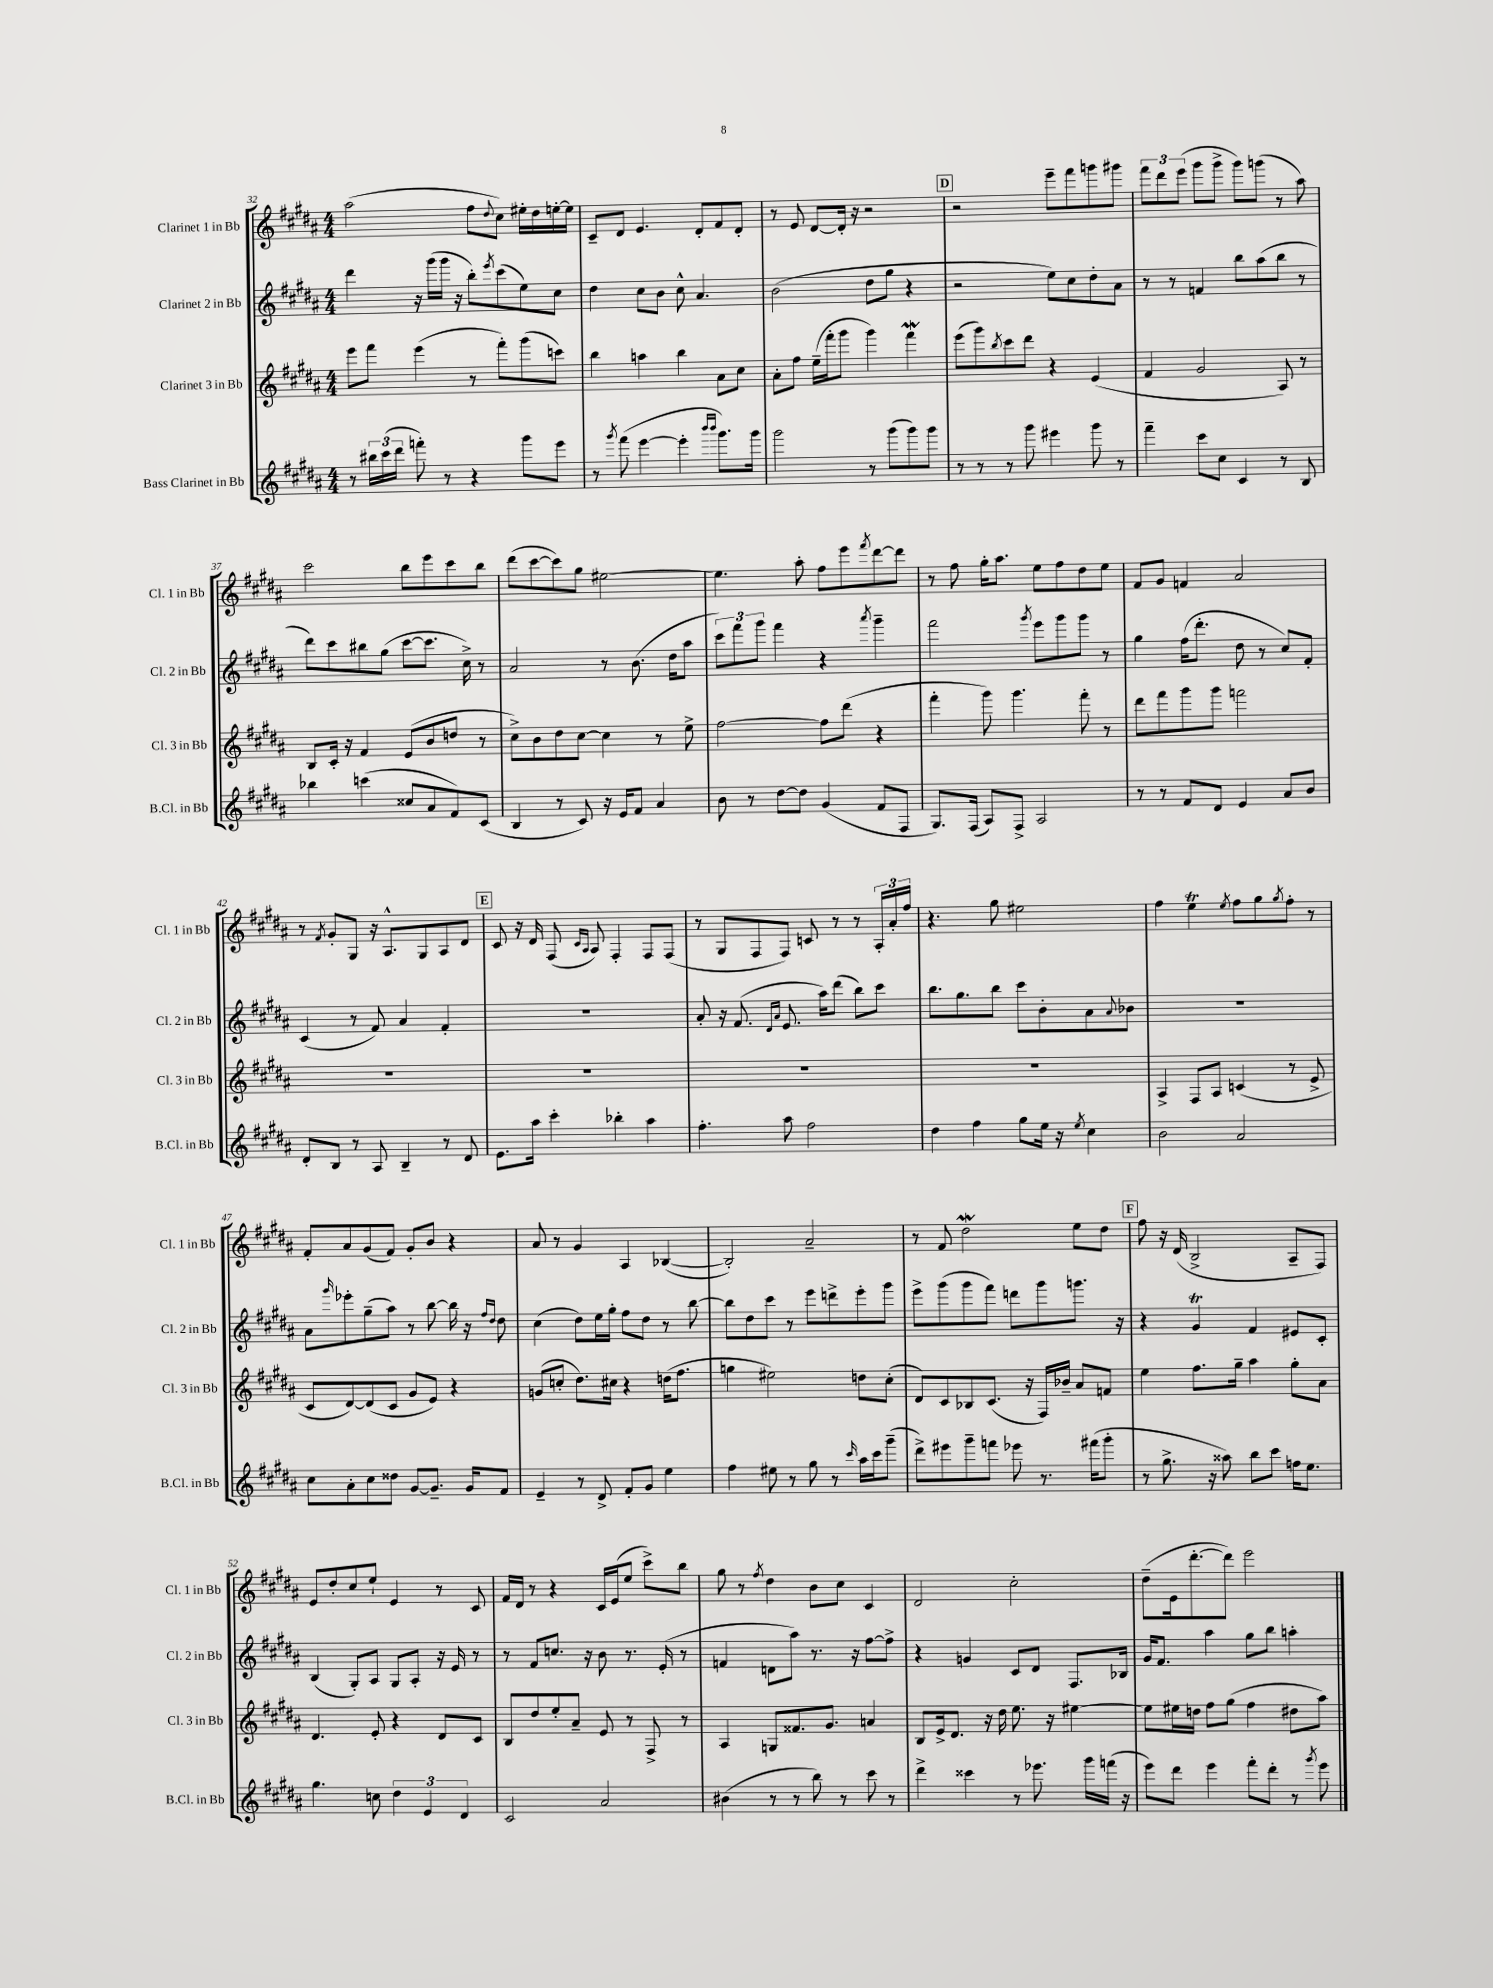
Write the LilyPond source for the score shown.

<<
\new StaffGroup <<
\new Staff = "s0" \with { instrumentName = "Clarinet 1 in Bb" shortInstrumentName = "Cl. 1 in Bb" } {
    \clef treble \key b \major \numericTimeSignature \time 4/4
    ais''2( fis''8 \appoggiatura { dis''8 } cis''8) eis''16-. dis''16 e''16~-. e''16 |
    cis'8-- dis'8 e'4. dis'8-. fis'8 dis'8-. |
    r8 e'8 dis'8~ dis'16-. r16 r2 |
    \mark \markup { \box "D" } r2 e'''8-- fis'''8 g'''8 gis'''8 |
    \tuplet 3/2 { fis'''8 dis'''8 e'''8( } gis'''8 gis'''8-> gis'''8) g'''8( r8 ais''8) |
    cis'''2 b''8 e'''8 cis'''8 b''8 |
    dis'''8( cis'''8~ cis'''8) gis''8 eis''2~ |
    eis''4. ais''8-. fis''8 e'''8 \acciaccatura { fis'''8 } dis'''8~ dis'''8 |
    r8 fis''8 gis''16-. ais''8. e''8 fis''8 dis''8 e''8 |
    fis'8 gis'8 f'4 ais'2 |
    r8 \acciaccatura { fis'8 } gis'8-. gis8 r16 ais8.-^ gis8 ais8 dis'8 |
    \mark \markup { \box "E" } cis'8 r16 dis'16 fis8( \grace { cis'16 ais16 } ais8) fis4-. fis8 fis8( |
    r8 gis8 fis8 fis8) c'8 r8 r8 \tuplet 3/2 { ais16-. ais'16-. fis''16 } |
    r4. gis''8 eis''2 |
    fis''4 e''4\trill \acciaccatura { e''8 } fis''8 gis''8 \acciaccatura { gis''8 } fis''8-. r8 |
    fis'8-. ais'8 gis'8( fis'8) gis'8-. b'8 r4 |
    ais'8 r8 gis'4 ais4 bes4~( |
    bes2-.) ais'2-- |
    r8 fis'8 dis''2\mordent e''8 dis''8 |
    \mark \markup { \box "F" } fis''8 r16 dis'16( b2-> ais8-- fis8) |
    e'8 dis''8-. cis''8 e''8-! e'4 r8 cis'8 |
    fis'16 dis'16 r8 r4 cis'16 e'16( e''8 cis'''8->) b''8 |
    gis''8 r8 \acciaccatura { fis''8 } dis''4 b'8 cis''8 cis'4 |
    dis'2 cis''2-. |
    dis''8--( e'16 dis'''8.~-. dis'''8) e'''2 \bar "|." |
}
\new Staff = "s1" \with { instrumentName = "Clarinet 2 in Bb" shortInstrumentName = "Cl. 2 in Bb" } {
    \clef treble \key b \major \numericTimeSignature \time 4/4
    dis'''4 r16 gis'''16( gis'''16 r16 b''8-.) \acciaccatura { e'''8 } cis'''8( e''8) cis''8 |
    dis''4 cis''8 b'8 cis''8-^ ais'4. |
    b'2( dis''8 gis''8 r4 |
    \mark \markup { \box "D" } r2 e''8) cis''8 dis''8-. ais'8 |
    r8 r8 f'4 b''8 ais''8( b''8 r8 |
    dis'''8) cis'''8 bis''8 gis''8( cis'''8~ cis'''8. cis''16->) r8 |
    ais'2 r8 b'8.( dis''16 ais''8 |
    \tuplet 3/2 { cis'''8) fis'''8 gis'''8 } fis'''4 r4 \acciaccatura { ais'''8 } gis'''4-- |
    fis'''2 \acciaccatura { gis'''8 } e'''8 gis'''8 gis'''8 r8 |
    gis''4 fis''16( dis'''8.-. dis''8 r8 cis''8) fis'8-. |
    cis'4( r8 fis'8) ais'4 fis'4-. |
    \mark \markup { \box "E" } R1 |
    ais'8-. r16 fis'8.( \grace { dis'16 ais'16 } e'8. ais''16) dis'''8( b''8) cis'''8 |
    b''8. gis''8. b''8 cis'''8 b'8-. ais'8 \appoggiatura { ais'8 } bes'8 |
    R1 |
    ais'8 \grace { gis'''16 } ees'''8-. gis''8--( ais''8) r8 b''8~ b''16 r16 \grace { fis''16 dis''16 } dis''8 |
    cis''4( dis''8) e''16 gis''16-. fis''8 dis''8 r8 b''8~ |
    b''8 dis''8 cis'''8 r8 e'''8 d'''8-> e'''8-. gis'''8 |
    e'''8-> gis'''8( gis'''8 fis'''8) d'''8 gis'''8 g'''8. r16 |
    \mark \markup { \box "F" } r4 gis'4\trill fis'4 eis'8 cis'8-. |
    b4( gis8-.) ais8 gis8 ais8-. r16 e'16 r8 |
    r8 fis'8 c''8. r16 b'8 r8. e'16-.( r8 |
    f'4 d'8 ais''8) r8. r16 fis''8~ fis''8-> |
    r4 g'4 cis'8 dis'8 fis8. bes16 |
    gis'16 fis'8. ais''4 gis''8 b''8 a''4-. \bar "|." |
}
\new Staff = "s2" \with { instrumentName = "Clarinet 3 in Bb" shortInstrumentName = "Cl. 3 in Bb" } {
    \clef treble \key b \major \numericTimeSignature \time 4/4
    e'''8 fis'''8 e'''4( r8 fis'''8-.) gis'''8( c'''8) |
    b''4 a''4 b''4 ais'8 cis''8 |
    ais'8-. fis''8 e''16--( fis'''16-. gis'''8 gis'''4) fis'''4\mordent |
    \mark \markup { \box "D" } e'''8( gis'''8) \acciaccatura { b''8 } cis'''8 dis'''8 r4 e'4( |
    fis'4 gis'2 ais8) r8 |
    b8 cis'16-. r16 fis'4 e'8( b'8 d''8 r8 |
    cis''8->) b'8 dis''8 cis''8~ cis''4 r8 e''8-> |
    fis''2~ fis''8 dis'''8( r4 |
    fis'''4-. gis'''8) gis'''4. fis'''8-. r8 |
    dis'''8 fis'''8 gis'''8 gis'''8 f'''2 |
    R1 |
    \mark \markup { \box "E" } R1 |
    R1 |
    R1 |
    ais4-> fis8 ais8 c'4( r8 e'8-> |
    cis'8 dis'8~) dis'8( cis'8 gis'8 e'8) r4 |
    g'8( c''8-. dis''8.) cis''16 r4 d''16( fis''8. |
    g''4 eis''2) d''8 cis''8-.( |
    dis'8) cis'8 bes8 cis'8.( r16 fis16) bes'16-- ais'8 f'8 |
    \mark \markup { \box "F" } e''4 fis''8. gis''16-- ais''4 gis''8-. ais'8 |
    dis'4. e'8-. r4 dis'8 cis'8 |
    b8 dis''8 e''8-. ais'8-- e'8 r8 fis8-> r8 |
    ais4 g8 fisis'8. gis'8. a'4 |
    b8 e'16-> dis'8. r16 dis''16 e''8. r16 eis''4~ |
    eis''8 eis''16 d''16 fis''8 gis''8( fis''4 dis''8 ais''8) \bar "|." |
}
\new Staff = "s3" \with { instrumentName = "Bass Clarinet in Bb" shortInstrumentName = "B.Cl. in Bb" } {
    \clef treble \key b \major \numericTimeSignature \time 4/4
    r8 \tuplet 3/2 { bis''16 cis'''16( dis'''16 } f'''8-.) r8 r4 gis'''8 e'''8 |
    r8 \acciaccatura { gis'''8 } fis'''8( e'''4~ e'''4-. \grace { b'''16 b'''16 } gis'''8.) gis'''16 |
    gis'''2 r8 gis'''8( gis'''8) gis'''8 |
    \mark \markup { \box "D" } r8 r8 r8 gis'''8 eis'''4 gis'''8 r8 |
    fis'''4-- cis'''8 cis''8 cis'4 r8 b8 |
    bes''4 c'''4( cisis''8 ais'8 fis'8) cis'8( |
    b4 r8 cis'8) r16 e'16 fis'8 ais'4 |
    b'8 r8 dis''8~ dis''8 gis'4( fis'8 fis8 |
    gis8.) fis16( ais8) fis8-> ais2 |
    r8 r8 fis'8 dis'8 e'4 ais'8 b'8 |
    dis'8-. b8 r8 ais8 b4-- r8 dis'8 |
    \mark \markup { \box "E" } e'8. ais''16 cis'''4-. bes''4-. ais''4 |
    fis''4.-. ais''8 fis''2 |
    dis''4 fis''4 gis''8 e''16 r16 \acciaccatura { e''8 } cis''4 |
    b'2 ais'2 |
    cis''8 ais'8-. cis''8 disis''8 gis'8~ gis'8.-- gis'16 fis'8 |
    e'4-- r8 dis'8-> fis'8-. gis'8 e''4 |
    fis''4 eis''8 r8 gis''8 r8 \grace { cis'''16 } ais''16 cis'''16 gis'''8--( |
    dis'''8->) eis'''8 gis'''8-- f'''8 ees'''8 r8. fis'''16( gis'''8-. |
    \mark \markup { \box "F" } r8 gis''8.-> r16 aisis''8) b''8 cis'''8 f''16 e''8. |
    gis''4. c''8 \tuplet 3/2 { dis''4 e'4 dis'4 } |
    cis'2 ais'2 |
    bis'4( r8 r8 b''8) r8 cis'''8 r8 |
    dis'''4-> cisis'''4 r8 ees'''8. gis'''16 f'''16( r16 |
    e'''8) dis'''8 e'''4 fis'''8-. dis'''8-. r8 \acciaccatura { gis'''8 } e'''8 \bar "|." |
}
>>
>>
\layout { \context { \Score currentBarNumber = #32 } }
